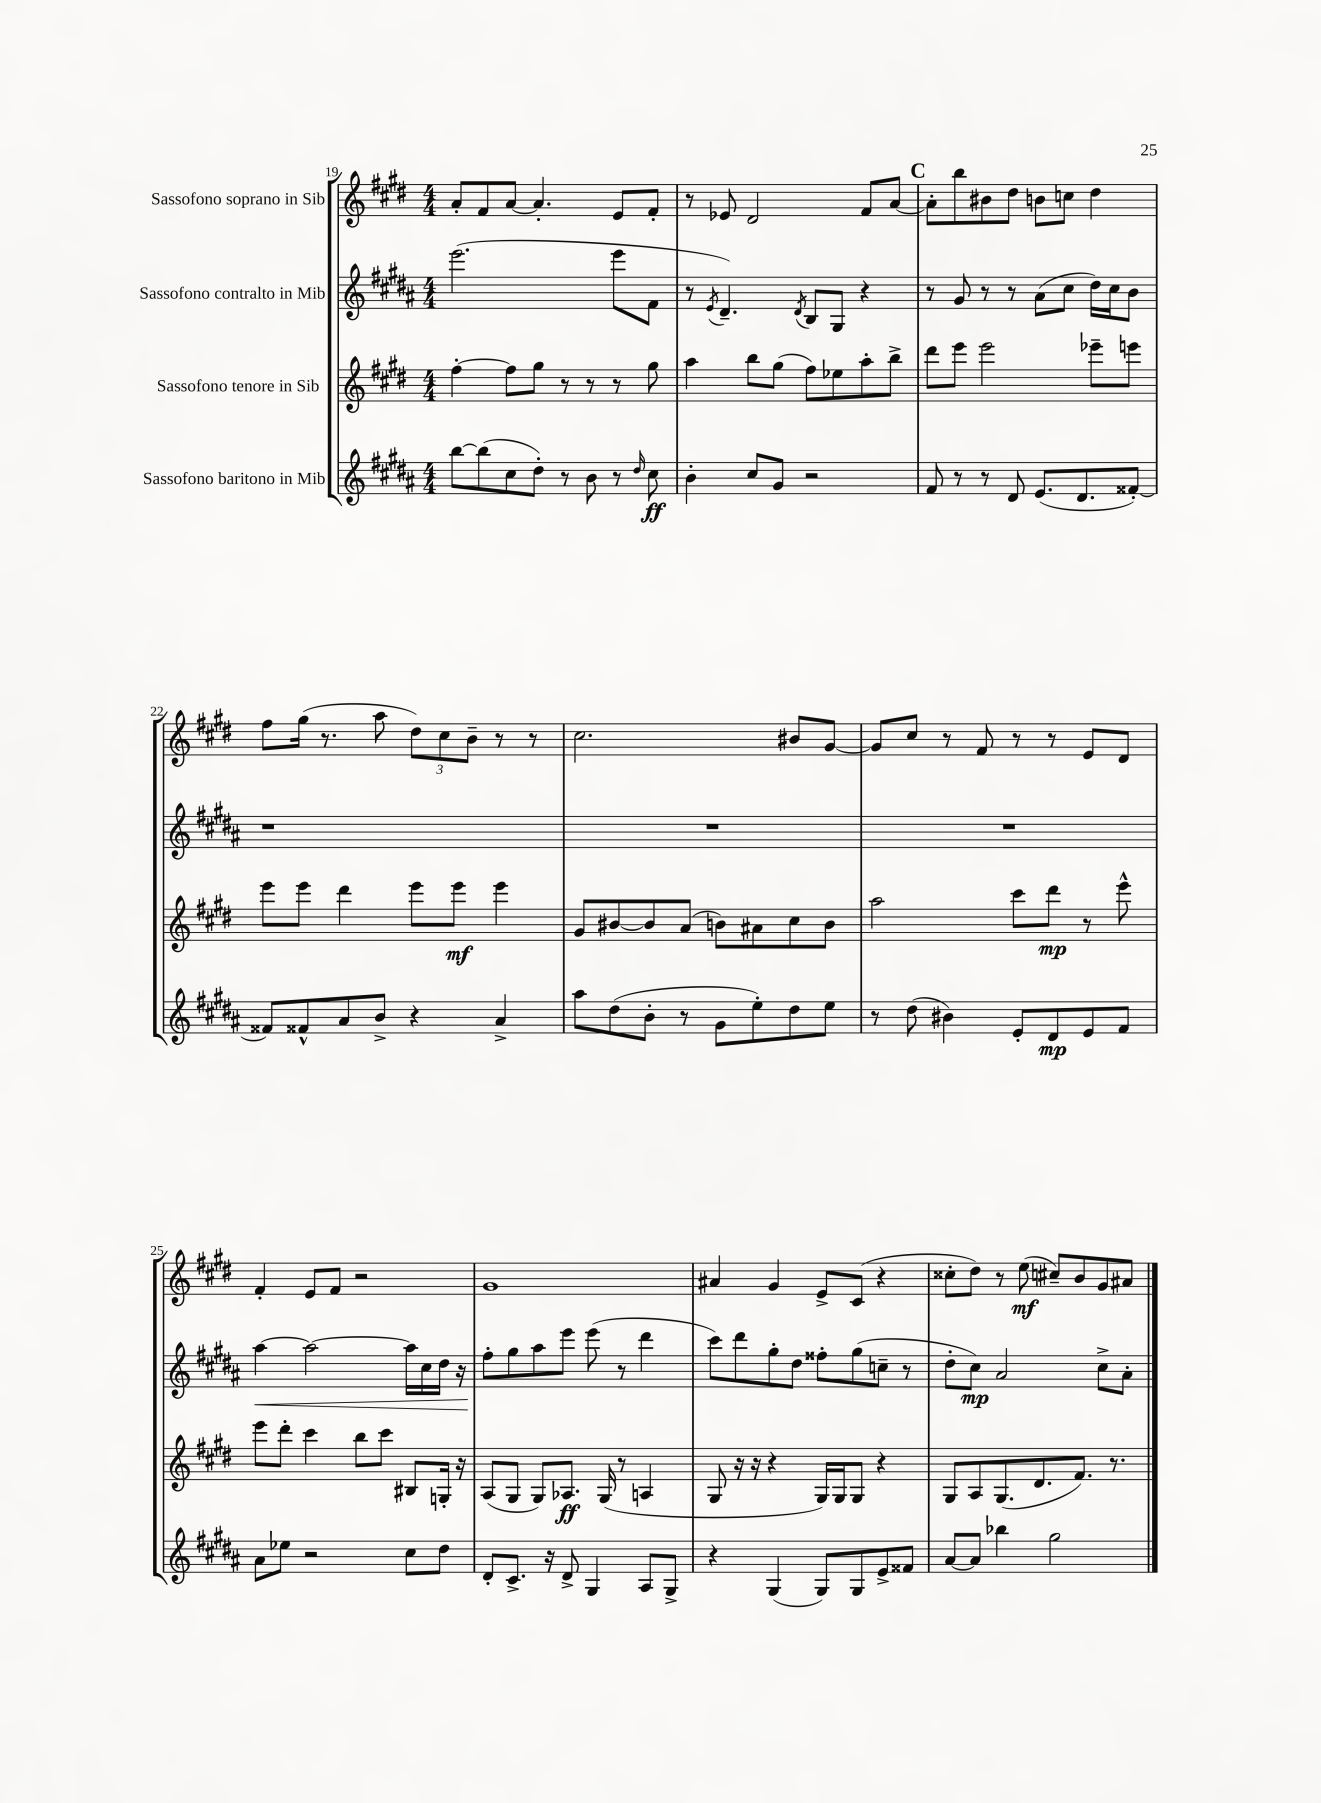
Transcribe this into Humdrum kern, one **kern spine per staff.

**kern	**dynam	**kern	**dynam	**kern	**dynam	**kern	**dynam
*part4	*part4	*part3	*part3	*part2	*part2	*part1	*part1
*staff4	*staff4	*staff3	*staff3	*staff2	*staff2	*staff1	*staff1
*I"Sassofono baritono in Mib	*	*I"Sassofono tenore in Sib	*	*I"Sassofono contralto in Mib	*	*I"Sassofono soprano in Sib	*
*clefG2	*	*clefG2	*	*clefG2	*	*clefG2	*
*k[f#c#g#d#a#]	*	*k[f#c#g#d#]	*	*k[f#c#g#d#a#]	*	*k[f#c#g#d#]	*
*M4/4	*	*M4/4	*	*M4/4	*	*M4/4	*
=19	=19	=19	=19	=19	=19	=19	=19
[8bb\L	.	[4ff#'\	.	(2.eee\	.	8a'/L	.
(8bb\]	.	.	.	.	.	8f#/	.
8cc#\	.	8ff#\L]	.	.	.	[8a/J	.
8dd#'\J)	.	8gg#\J	.	.	.	4.a'/]	.
8r	.	8r	.	.	.	.	.
8b\	.	8r	.	.	.	.	.
8r	.	8r	.	8eee\L	.	8e/L	.
16qqdd#/	.	.	.	.	.	.	.
8cc#\	ff	8gg#\	.	8f#\J	.	8f#'/J	.
=20	=20	=20	=20	=20	=20	=20	=20
4b'\	.	4aa\	.	8r	.	8r	.
.	.	.	.	8qe/	.	.	.
.	.	.	.	4.d#~/)	.	8e-X/	.
8cc#/L	.	8bb\L	.	.	.	2d#/	.
8g#/J	.	(8gg#\J	.	.	.	.	.
.	.	.	.	8qd#/	.	.	.
2r	.	8ff#\L)	.	8B/L	.	.	.
.	.	8ee-X\	.	8G#/J	.	.	.
.	.	8aa'\	.	4r	.	8f#/L	.
.	.	8bb^\J	.	.	.	[8a/J	.
!!LO:REH:place=s1:t=C
=21	=21	=21	=21	=21	=21	=21	=21
8f#/	.	8ddd#\L	.	8r	.	8a'\L]	.
8r	.	8eee\J	.	8g#/	.	8bb\	.
8r	.	2eee\	.	8r	.	8b#X\	.
8d#/	.	.	.	8r	.	8dd#\J	.
(8.e/L	.	.	.	(8a#\L	.	8bn\L	.
.	.	.	.	8cc#\J	.	8ccn\J	.
8.d#/	.	.	.	.	.	.	.
.	.	8eee-X~\L	.	16dd#\LL)	.	4dd#\	.
.	.	.	.	16cc#\J	.	.	.
[8f##X'/J)	.	8eeen\J	.	8b\J	.	.	.
!!LO:LB:g=z
=22	=22	=22	=22	=22	=22	=22	=22
8f##X/L]	.	8eee\L	.	1r	.	8ff#\L	.
8f##X^^/	.	8eee\J	.	.	.	(16gg#\Jk	.
.	.	.	.	.	.	8.r	.
8a#/	.	4ddd#\	.	.	.	.	.
8b^/J	.	.	.	.	.	8aa\	.
4r	.	8eee\L	.	.	.	12dd#\L)	.
.	.	.	.	.	.	12cc#\	.
.	.	8eee\J	mf	.	.	.	.
.	.	.	.	.	.	12b~\J	.
4a#^/	.	4eee\	.	.	.	8r	.
.	.	.	.	.	.	8r	.
=23	=23	=23	=23	=23	=23	=23	=23
8aa#\L	.	8g#/L	.	1r	.	2.cc#\	.
(8dd#\	.	[8b#X/	.	.	.	.	.
8b'\J	.	8b#/]	.	.	.	.	.
8r	.	(8a/J	.	.	.	.	.
8g#\L	.	8bn\L)	.	.	.	.	.
8ee'\)	.	8a#X\	.	.	.	.	.
8dd#\	.	8cc#\	.	.	.	8b#X/L	.
8ee\J	.	8b\J	.	.	.	[8g#/J	.
=24	=24	=24	=24	=24	=24	=24	=24
8r	.	2aa\	.	1r	.	8g#/L]	.
(8dd#\	.	.	.	.	.	8cc#/J	.
4b#X\)	.	.	.	.	.	8r	.
.	.	.	.	.	.	8f#/	.
8e'/L	.	8ccc#\L	.	.	.	8r	.
8d#/	mp	8ddd#\J	mp	.	.	8r	.
8e/	.	8r	.	.	.	8e/L	.
8f#/J	.	8eee^^\	.	.	.	8d#/J	.
!!LO:LB:g=z
=25	=25	=25	=25	=25	=25	=25	=25
!	!	!	!	!	!LO:HP:b	!	!
8a#\L	.	8eee\L	.	[4aa#\	<	4f#'/	.
8ee-X\J	.	8ddd#'\J	.	.	.	.	.
2r	.	4ccc#\	.	2aa#\_	.	8e/L	.
.	.	.	.	.	.	8f#/J	.
.	.	8bb\L	.	.	.	2r	.
.	.	8ccc#\J	.	.	.	.	.
8cc#\L	.	8B#X/L	.	16aa#\LL]	.	.	.
.	.	.	.	16cc#\	.	.	.
8dd#\J	.	16Gn'/Jk	.	16dd#\JJ	.	.	.
.	.	16r	.	16r	.	.	.
=26	=26	=26	=26	=26	=26	=26	=26
8d#'/L	.	(8A/L	.	8ff#'\L	.	1g#	.
8.c#^/J	.	8G#/J	.	8gg#\	[	.	.
.	.	8G#/L)	.	8aa#\	.	.	.
16r	.	.	.	.	.	.	.
8d#^/	.	8.A-X/J	ff	8eee\J	.	.	.
4G#/	.	.	.	(8eee\	.	.	.
.	.	(16G#/	.	.	.	.	.
.	.	8r	.	8r	.	.	.
8A#/L	.	4An/	.	4ddd#\	.	.	.
8G#^/J	.	.	.	.	.	.	.
=27	=27	=27	=27	=27	=27	=27	=27
4r	.	8G#/	.	8ccc#\L)	.	4a#X/	.
.	.	16r	.	8ddd#\	.	.	.
.	.	16r	.	.	.	.	.
(4G#/	.	4r	.	8gg#'\	.	4g#/	.
.	.	.	.	8dd#\J	.	.	.
8G#/L)	.	16G#/LL)	.	8ff##X'\L	.	8e^/L	.
.	.	16G#/J	.	.	.	.	.
8G#/	.	8G#/J	.	(8gg#\	.	(8c#/J	.
8e^/	.	4r	.	8ccn~\J	.	4r	.
8f##X/J	.	.	.	8r	.	.	.
=28	=28	=28	=28	=28	=28	=28	=28
[8a#/L	.	8G#/L	.	8dd#'\L	.	8cc##X'\L	.
8a#/J]	.	8A/	.	8cc#\J)	mp	8dd#\J)	.
4bb-X\	.	(8.G#/	.	2a#/	.	8r	.
.	.	.	.	.	.	(8ee\	mf
.	.	8.d#/	.	.	.	.	.
2gg#\	.	.	.	.	.	8cc#X~/L)	.
.	.	8.f#/J)	.	.	.	8b/	.
.	.	.	.	8cc#^\L	.	8g#/	.
.	.	8.r	.	.	.	.	.
.	.	.	.	8a#'\J	.	8a#X/J	.
==	==	==	==	==	==	==	==
*-	*-	*-	*-	*-	*-	*-	*-
